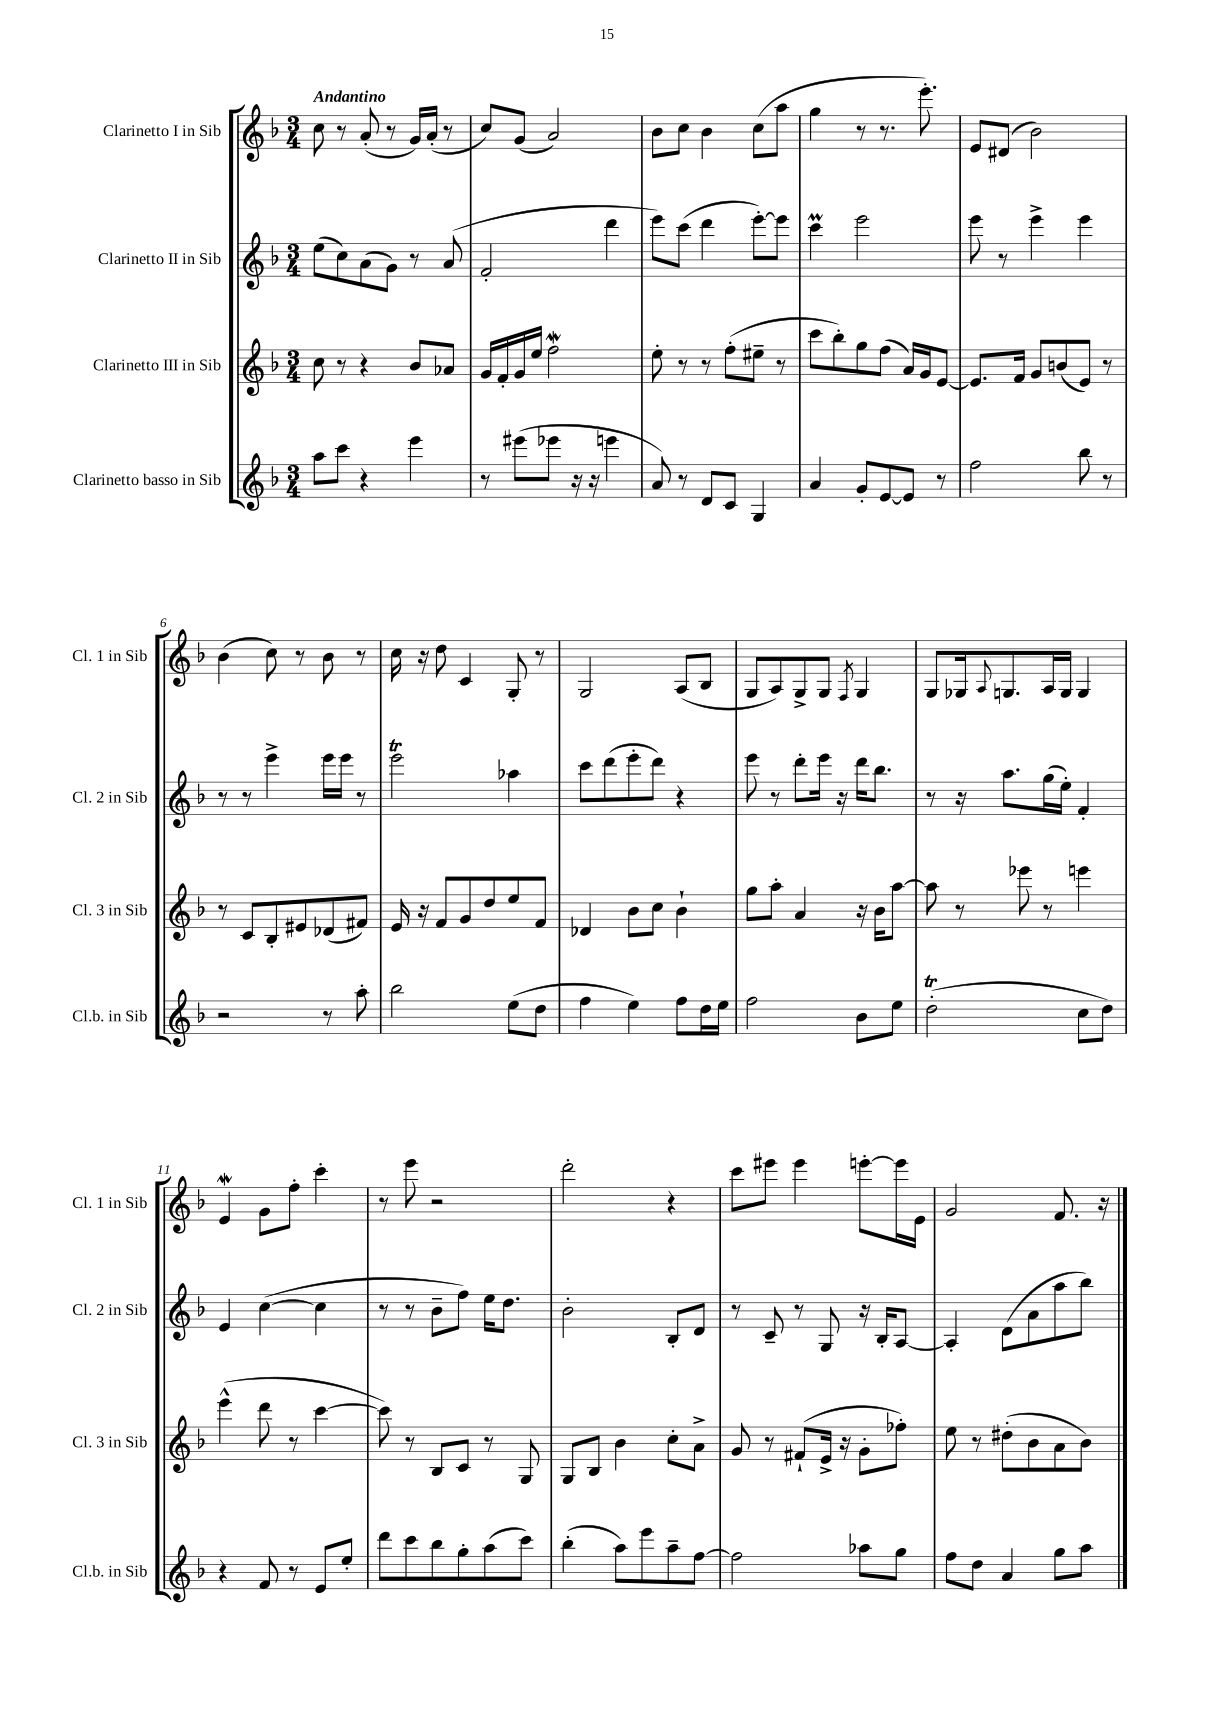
<<
\new StaffGroup <<
\new Staff = "s0" \with { instrumentName = "Clarinetto I in Sib" shortInstrumentName = "Cl. 1 in Sib" } {
    \clef treble \key f \major \numericTimeSignature \time 3/4 \tempo "Andantino"
    c''8 r8 a'8-.( r8 g'16) a'16-.( r8 |
    c''8) g'8( a'2) |
    bes'8 c''8 bes'4 c''8( a''8 |
    g''4 r8 r8. e'''8.-.) |
    e'8 dis'8( bes'2) |
    bes'4( c''8) r8 bes'8 r8 |
    c''16 r16 d''8 c'4 g8-. r8 |
    g2 a8( bes8 |
    g8 a8) g8-> g8 \acciaccatura { f8 } g4 |
    g8 ges16 \appoggiatura { a8 } g8. a16 g16 g4 |
    e'4\mordent g'8 f''8-. c'''4-. |
    r8 e'''8 r2 |
    d'''2-. r4 |
    c'''8 eis'''8 eis'''4 e'''8~-. e'''16 e'16 |
    g'2 f'8. r16 \bar "|." |
}
\new Staff = "s1" \with { instrumentName = "Clarinetto II in Sib" shortInstrumentName = "Cl. 2 in Sib" } {
    \clef treble \key f \major \numericTimeSignature \time 3/4
    e''8( c''8) a'8( g'8) r8 a'8( |
    f'2-. d'''4 |
    e'''8) c'''8( d'''4 e'''8~-.) e'''8 |
    c'''4\prall e'''2 |
    e'''8 r8 e'''4-> e'''4 |
    r8 r8 e'''4-> e'''16 e'''16 r8 |
    e'''2\trill aes''4 |
    c'''8 d'''8( e'''8-. d'''8) r4 |
    e'''8 r8 d'''8-. e'''16 r16 d'''16 bes''8. |
    r8 r16 a''8. g''16( e''16-.) f'4-. |
    e'4 c''4~( c''4 |
    r8 r8 bes'8-- f''8) e''16 d''8. |
    bes'2-. bes8-. d'8 |
    r8 c'8-- r8 g8 r16 bes16-. a8~ |
    a4-. d'8( a'8 a''8 bes''8) \bar "|." |
}
\new Staff = "s2" \with { instrumentName = "Clarinetto III in Sib" shortInstrumentName = "Cl. 3 in Sib" } {
    \clef treble \key f \major \numericTimeSignature \time 3/4
    c''8 r8 r4 bes'8 aes'8 |
    g'16 f'16-. g'16 e''16 f''2\mordent |
    e''8-. r8 r8 f''8-.( eis''8-- r8 |
    c'''8 bes''8-.) g''8 f''8( a'16) g'16 e'8~ |
    e'8. f'16 g'8 b'8( e'8) r8 |
    r8 c'8 bes8-. eis'8 des'8( fis'8) |
    e'16 r16 f'8 g'8 d''8 e''8 f'8 |
    des'4 bes'8 c''8 bes'4-! |
    g''8 a''8-. a'4 r16 bes'16 a''8~ |
    a''8 r8 ees'''8 r8 e'''4 |
    e'''4-^( d'''8 r8 c'''4~ |
    c'''8) r8 bes8 c'8 r8 g8 |
    g8 bes8 bes'4 c''8-. a'8-> |
    g'8 r8 fis'8-!( e'16-> r16 g'8-. fes''8-.) |
    e''8 r8 dis''8-.( bes'8 a'8 bes'8) \bar "|." |
}
\new Staff = "s3" \with { instrumentName = "Clarinetto basso in Sib" shortInstrumentName = "Cl.b. in Sib" } {
    \clef treble \key f \major \numericTimeSignature \time 3/4
    a''8 c'''8 r4 e'''4 |
    r8 eis'''8( ees'''8 r16 r16 e'''4 |
    a'8) r8 d'8 c'8 g4 |
    a'4 g'8-. e'8~ e'8 r8 |
    f''2 bes''8 r8 |
    r2 r8 a''8-. |
    bes''2 e''8( d''8 |
    f''4 e''4) f''8 d''16 e''16 |
    f''2 bes'8 e''8 |
    d''2-.\trill( c''8 d''8) |
    r4 f'8 r8 e'8 e''8-. |
    d'''8 c'''8 bes''8 g''8-. a''8( c'''8) |
    bes''4-.( a''8) e'''8 a''8-- f''8~ |
    f''2 aes''8 g''8 |
    f''8 d''8 a'4 g''8 a''8 \bar "|." |
}
>>
>>
